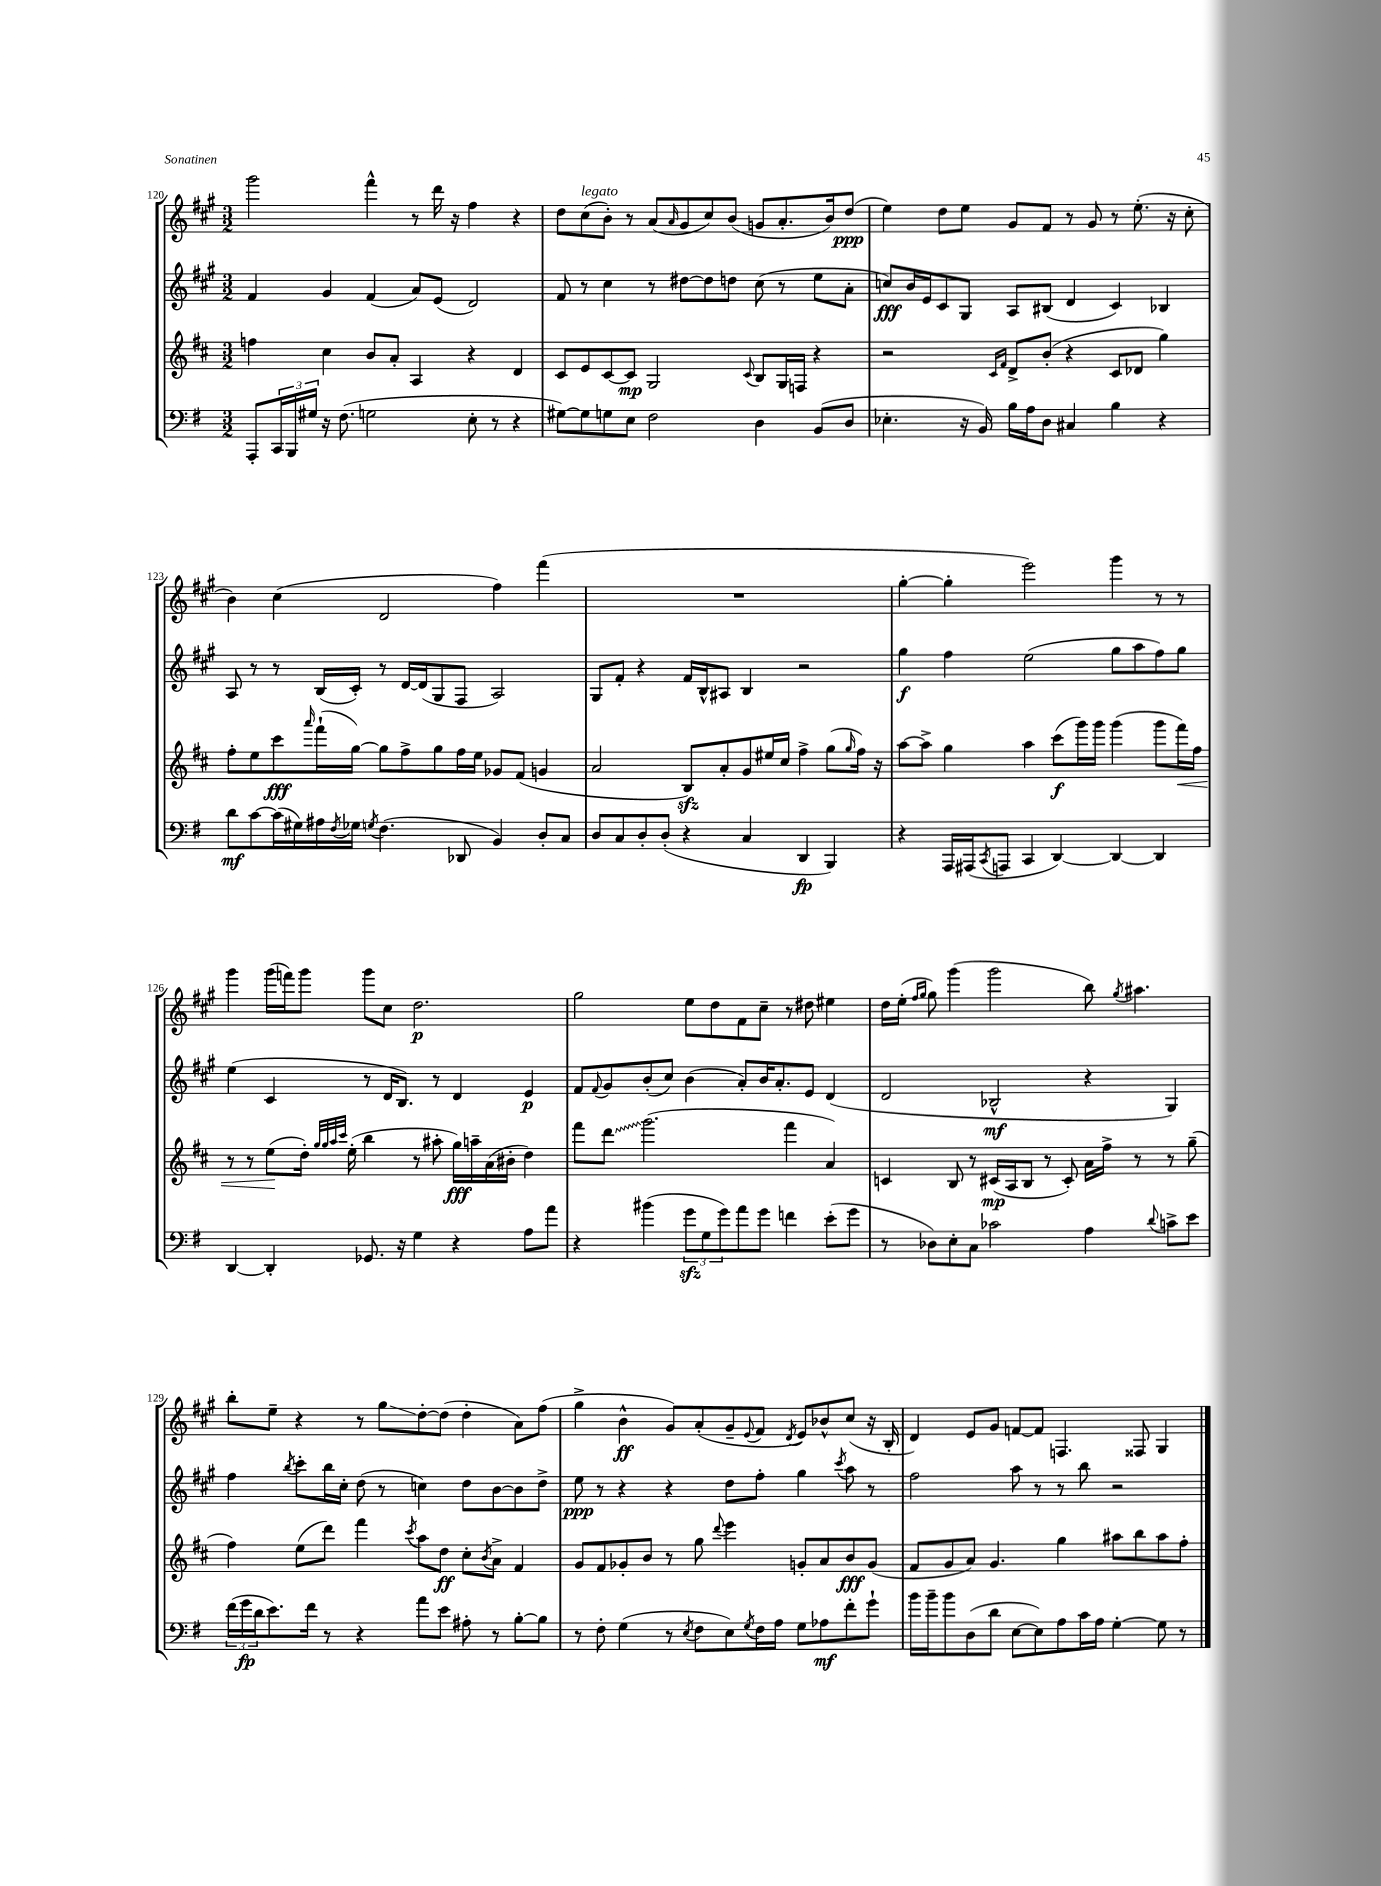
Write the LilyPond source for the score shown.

<<
\new StaffGroup <<
\new Staff = "s0" {
    \clef treble \key a \major \numericTimeSignature \time 3/2
    gis'''2 fis'''4-^ r8 d'''16 r16 fis''4 r4 |
    d''8 cis''8^\markup { \italic "legato" }( b'8-.) r8 a'8( \grace { a'16 } gis'8 cis''8) b'8( g'8 a'8.-. b'16) d''8\ppp( |
    e''4) d''8 e''8 gis'8 fis'8 r8 gis'8 r8 e''8.-.( r16 cis''8-. |
    b'4) cis''4( d'2 fis''4) fis'''4( |
    R1. |
    gis''4~-. gis''4-. e'''2) gis'''4 r8 r8 |
    gis'''4 gis'''16( f'''16) gis'''8 gis'''8 cis''8 d''2.\p |
    gis''2 e''8 d''8 fis'8 cis''8-- r8 dis''8 eis''4 |
    d''16 e''16-.( \grace { fis''16 gis''16 } gis''8) gis'''4( gis'''2 b''8) \acciaccatura { gis''8 } ais''4. |
    b''8-. e''8-- r4 r8 gis''8\glissando d''8~-. d''8( d''4-. a'8) fis''8( |
    gis''4-> b'4-^\ff gis'8) a'8-.( gis'8-- \appoggiatura { e'8 } fis'8 \acciaccatura { d'8 } e'8) bes'8-^ cis''8( r16 b16-. |
    d'4) e'8 gis'8 f'8~ f'8 f4. fisis8 gis4 \bar "|." |
}
\new Staff = "s1" {
    \clef treble \key a \major \numericTimeSignature \time 3/2
    fis'4 gis'4 fis'4( a'8) e'8( d'2) |
    fis'8 r8 cis''4 r8 dis''8~ dis''8 d''8 cis''8( r8 e''8 a'8-. |
    c''8\fff) b'16 e'16 cis'8 gis8 a8 bis8( d'4 cis'4) bes4 |
    a8 r8 r8 b16( cis'16-.) r8 d'16~ d'16( gis8 fis8 a2) |
    gis8 fis'8-. r4 fis'16 b16-^ ais8 b4 r2 |
    gis''4\f fis''4 e''2( gis''8 a''8 fis''8) gis''8 |
    e''4( cis'4 r8 d'16 b8.) r8 d'4 e'4\p |
    fis'8 \appoggiatura { fis'8 } gis'8 b'8-.( cis''8) b'4( a'8-.) b'16 a'8.-. e'8 d'4( |
    d'2 bes2-^\mf r4 gis4) |
    fis''4 \acciaccatura { b''8 } cis'''8-. b''16 cis''16-. d''8( r8 c''4) d''8 b'8~ b'8 d''8-> |
    e''8\ppp r8 r4 r4 d''8 fis''8-. gis''4 \acciaccatura { cis'''8 } a''8 r8 |
    fis''2 a''8 r8 r8 b''8 r2 \bar "|." |
}
\new Staff = "s2" {
    \clef treble \key d \major \numericTimeSignature \time 3/2
    f''4 cis''4 b'8 a'8-. a4 r4 d'4 |
    cis'8 e'8 cis'8~ cis'8\mp g2 \appoggiatura { cis'8 } b8 g16 f16 r4 |
    r2 \grace { cis'16 fis'16 } d'8-> b'8-.( r4 cis'8 des'8 g''4) |
    fis''8-. e''8 cis'''8\fff \grace { a'''16 } fis'''16-!( g''16~) g''8 fis''8-> g''8 fis''16 e''16 ges'8 fis'8( g'4 |
    a'2 b8\sfz) a'8-. g'8 eis''16 cis''16 fis''4-> g''8( \grace { g''16 } fis''16) r16 |
    a''8~ a''8-> g''4 a''4 cis'''8\f( g'''16) g'''16 g'''4( g'''8 fis'''16\<) fis''16 |
    r8 r8 e''8\!( d''16-.) \grace { g''32 g''32 a''32 cis'''32 } e''16-.( b''4 r8 ais''8-. g''16\fff) a''16-- a'16( bis'16-. d''4) |
    fis'''8 \once \override Glissando.style = #'zigzag d'''8\glissando g'''2.( fis'''4 a'4) |
    c'4 b8 r8 cis'16\mp( a16 b8 r8 cis'8-.) a'16 fis''16-> r8 r8 g''8--( |
    fis''4) e''8( d'''8) fis'''4 \acciaccatura { cis'''8 } a''8 d''8\ff cis''8-. \acciaccatura { b'8 } a'8-> fis'4 |
    g'8 fis'8 ges'8-. b'8 r8 g''8 \appoggiatura { d'''8 } e'''4 g'8-. a'8 b'8\fff g'8( |
    fis'8 g'8 a'8) g'4. g''4 ais''8 b''8 ais''8 fis''8-. \bar "|." |
}
\new Staff = "s3" {
    \clef bass \key g \major \numericTimeSignature \time 3/2
    a,,8-. \tuplet 3/2 { c,16 b,,16 gis16 } r16 fis8.( g2 e8-. r8 r4 |
    gis8~) gis8 g8 e8 fis2 d4 b,8( d8 |
    ees4.-. r16 b,16) b16 a16 d8 cis4 b4 r4 |
    d'8\mf c'8~ c'16( gis16) ais16 \acciaccatura { fis8 } ges16 \acciaccatura { g8 } fis4.( des,8 b,4) d8-. c8 |
    d8 c8 d8-. d8-.( r4 c4 d,4\fp b,,4) |
    r4 a,,16 ais,,16( \acciaccatura { c,8 } a,,8 c,4 d,4~) d,4~ d,4 |
    d,4~ d,4-. ges,8. r16 g4 r4 a8 a'8 |
    r4 bis'4( \tuplet 3/2 { g'8\sfz g8 g'8) } a'8 g'8 f'4 e'8-.( g'8 |
    r8 des8) e8-. c8 ces'2 a4 \appoggiatura { d'8 } c'8-> e'8 |
    \tuplet 3/2 { fis'16( g'16\fp d'16 } e'8.) fis'16 r8 r4 a'8 e'8 ais8-. r8 b8~-. b8 |
    r8 fis8-. g4( r8 \acciaccatura { e8 } fis8 e8) \acciaccatura { g8 } fis16 a16 g8 aes8\mf fis'8-. g'8-! |
    b'16 b'16-- b'8 d8( d'8 e8~ e8) a8 c'16 a16 g4~-. g8 r8 \bar "|." |
}
>>
>>
\layout { \context { \Score currentBarNumber = #120 } }
